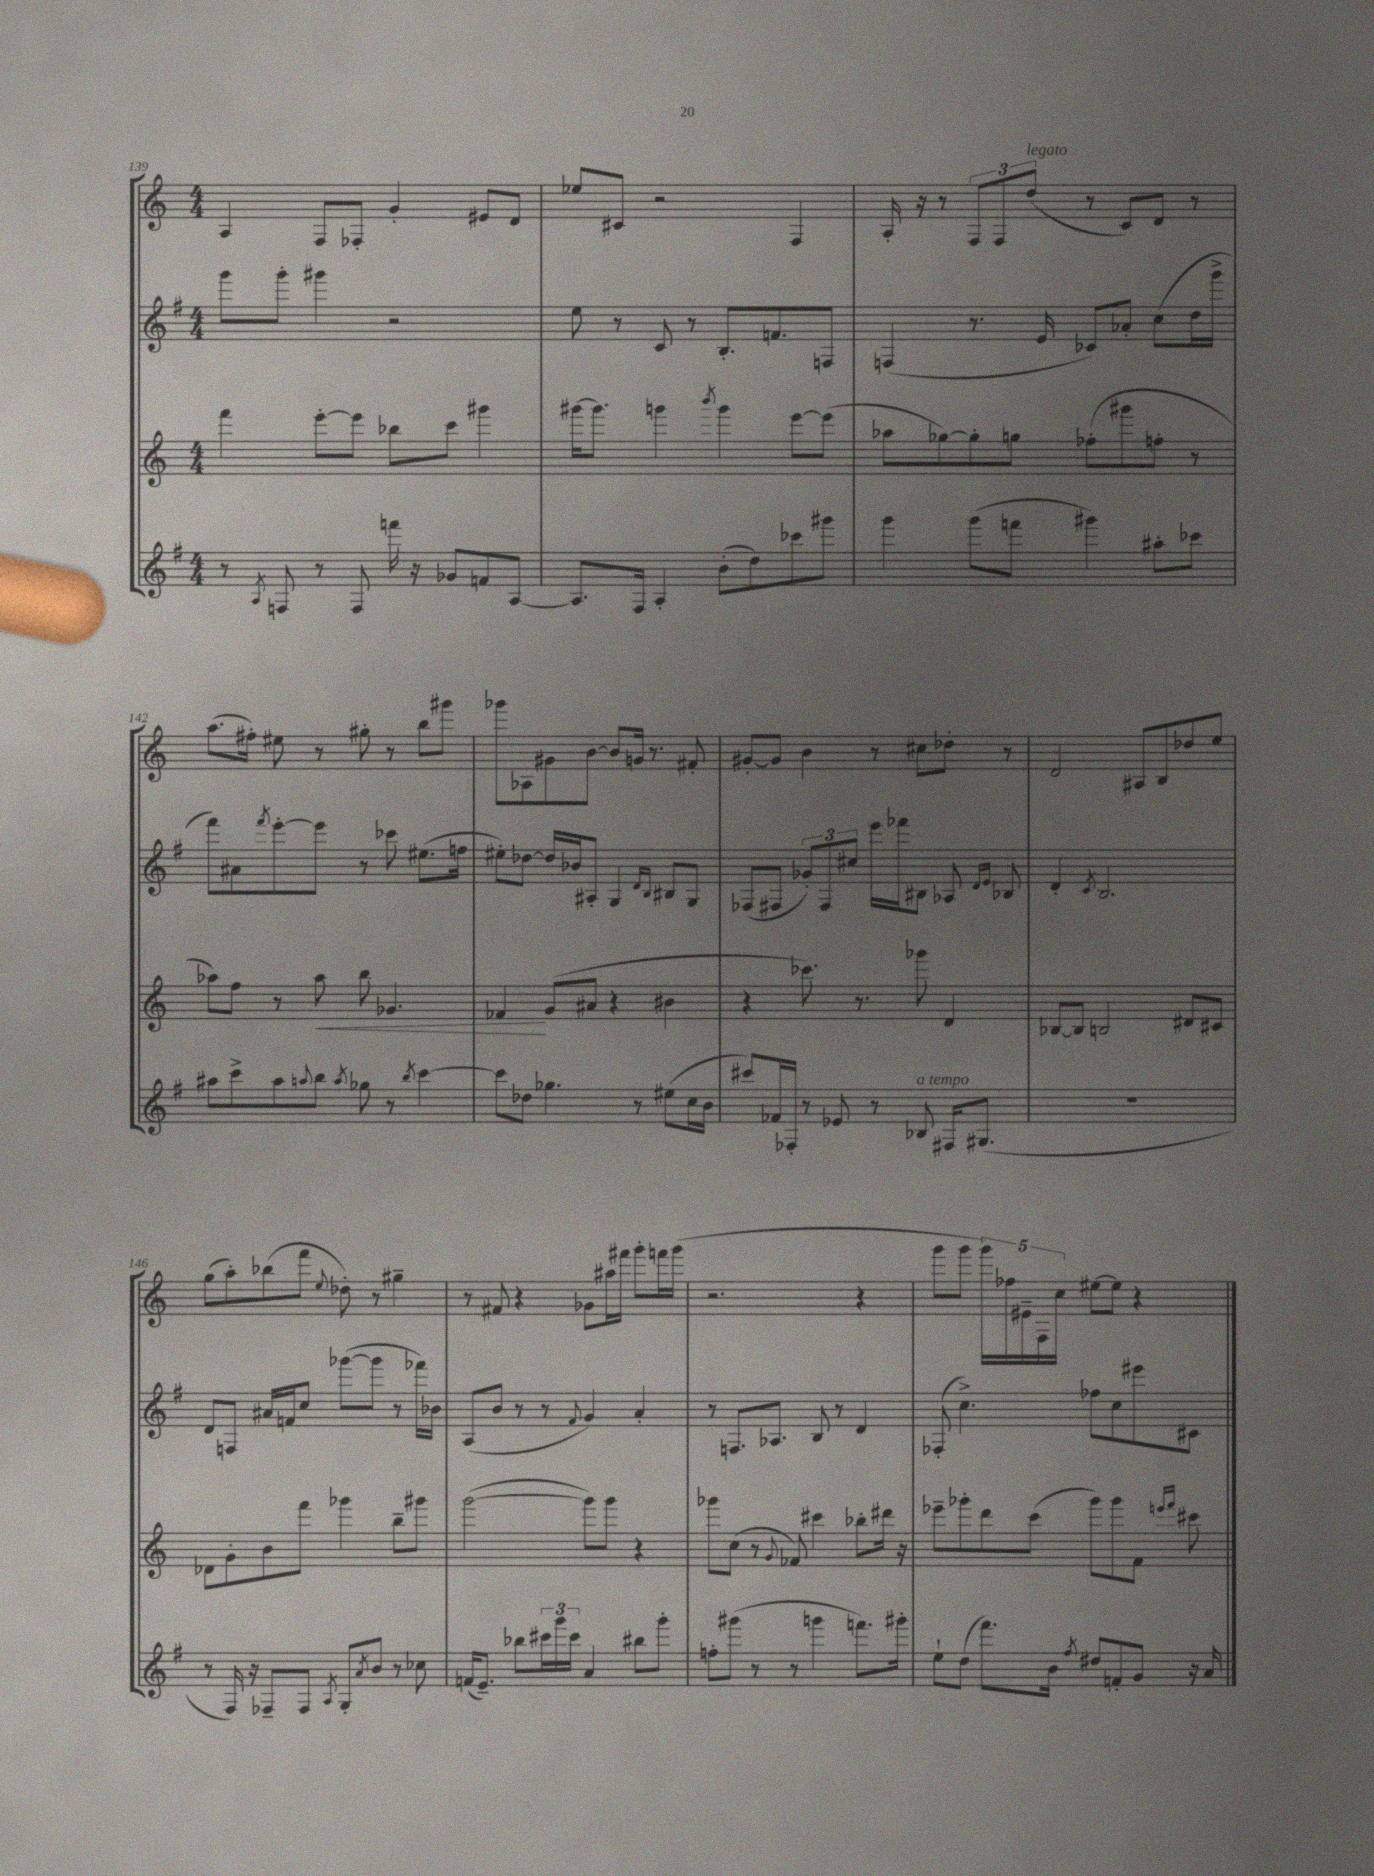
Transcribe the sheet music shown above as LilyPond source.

<<
\new StaffGroup <<
\new Staff = "s0" {
    \clef treble \key c \major \numericTimeSignature \time 4/4
    a4 f8 fes8-. g'4-. eis'8 d'8 |
    ees''8 cis'8 r2 f4 |
    a16-. r16 r8 \tuplet 3/2 { f8 f8 d''8^\markup { \italic "legato" }( } r8 c'8) d'8 r8 |
    a''8.( fis''16-.) eis''8 r8 gis''8-. r8 b''8 gis'''8 |
    ges'''8 aes8 gis'8 b'8~ b'8 g'16 r8. fis'8-. |
    gis'8~-. gis'8 b'4 r8 cis''8 des''8-. r8 |
    d'2 ais8 b8 des''8 e''8 |
    g''8( a''8-.) bes''8( f'''8 \appoggiatura { e''8 } des''8-.) r8 gis''4-- |
    r8 fis'8 r4 ges'8 ais''16 fis'''16 g'''8-. f'''16 g'''16( |
    r2. r4 |
    g'''8 g'''8 \tuplet 5/4 { g'''16) fes''16 eis'16-- f16 c''16 } eis''8~ eis''8 r4 \bar "|." |
}
\new Staff = "s1" {
    \clef treble \key g \major \numericTimeSignature \time 4/4
    g'''8 g'''8-. gis'''4 r2 |
    e''8 r8 c'8 r8 b8.-. f'8. f8 |
    f4( r8. e'16 ces'8) aes'8-. c''8( d''16 g'''16-> |
    fis'''8) ais'8 \acciaccatura { fis'''8 } e'''8~-. e'''8 r8 ces'''8 eis''8.( f''16 |
    eis''8-.) des''8~ des''16 bes'16 ais8-. g4 \grace { d'16 b16 } bis8 g8 |
    fes8( fis8 \tuplet 3/2 { ges'8-.) fis8 cis''8 } e'''16 fes'''16 bis8 aes8 \grace { d'16 e'16 } bes8 |
    d'4-. \acciaccatura { c'8 } b2. |
    d'8 f8 ais'16 f'16 c''8 ges'''8~( ges'''8 r8 fes'''16) bes'16 |
    a8( b'8 r8 r8 \appoggiatura { fis'8 } g'4) a'4-. |
    r8 f8. aes8. b8 r8 d'4 |
    fes8-.( c''4.->) fes''8 c''8 eis'''8 cis'8 \bar "|." |
}
\new Staff = "s2" {
    \clef treble \key c \major \numericTimeSignature \time 4/4
    f'''4 e'''8~-. e'''8 bes''8 c'''8 gis'''4 |
    gis'''16~ gis'''8. g'''4 \acciaccatura { b'''8 } g'''4 e'''8~ e'''8( |
    aes''8 ges''8~) ges''8-. g''8 fes''8-.( gis'''8 f''8-. r8 |
    aes''8) f''8 r8 aes''8\< b''8 ges'4. |
    fes'4\! g'8( ais'8 r4 bis'4 |
    r4 ces'''8.) r8. ges'''8 d'4 |
    bes8~ bes8 b2 dis'8 cis'8 |
    des'8 g'8-. b'8 f'''8 ges'''4 b''8-- gis'''8 |
    g'''2~( g'''8) g'''8 r4 |
    ges'''8 c''8( r8 \appoggiatura { g'8 } fes'8) cis'''4 bes''8-. dis'''16 r16 |
    ees'''8-- ges'''8-. d'''8 c'''8( ges'''8) ges'''8 f'8 \grace { e'''16 f'''16 } cis'''8 \bar "|." |
}
\new Staff = "s3" {
    \clef treble \key g \major \numericTimeSignature \time 4/4
    r8 \acciaccatura { a8 } f8 r8 f8 f'''16 r16 ges'8 f'8 a8~ |
    a8. fis16 a4-. b'8-.( d''8) ces'''8 gis'''8 |
    g'''4 g'''8( f'''8 gis'''4) ais''8-. ces'''8 |
    ais''8 c'''8-> ais''8 \appoggiatura { a''8 } b''8 \acciaccatura { a''8 } ges''8 r8 \acciaccatura { b''8 } c'''4~ |
    c'''8 des''8 ges''4. r8 eis''8( c''16 b'16 |
    cis'''8) fes'16 fes16-. r8 ees'8 r8 bes8^\markup { \italic "a tempo" } fis16 gis8.( |
    R1 |
    r8 fis16) r16 fes8-- fes8 \acciaccatura { a8 } g8-. \acciaccatura { a'8 } b'8 r8 ces''8 |
    f'16( e'8.--) bes''8 \tuplet 3/2 { cis'''16 g'''16 cis'''16 } a'4 bis''8 g'''8-. |
    f''8-. gis'''8( r8 r8 g'''4 f'''8.) gis'''16-. |
    e''8-! d''8( fis'''8.) b'16 \acciaccatura { fis''8 } dis''8 f'8-. g'8 r16 a'16 \bar "|." |
}
>>
>>
\layout { \context { \Score currentBarNumber = #139 } }
